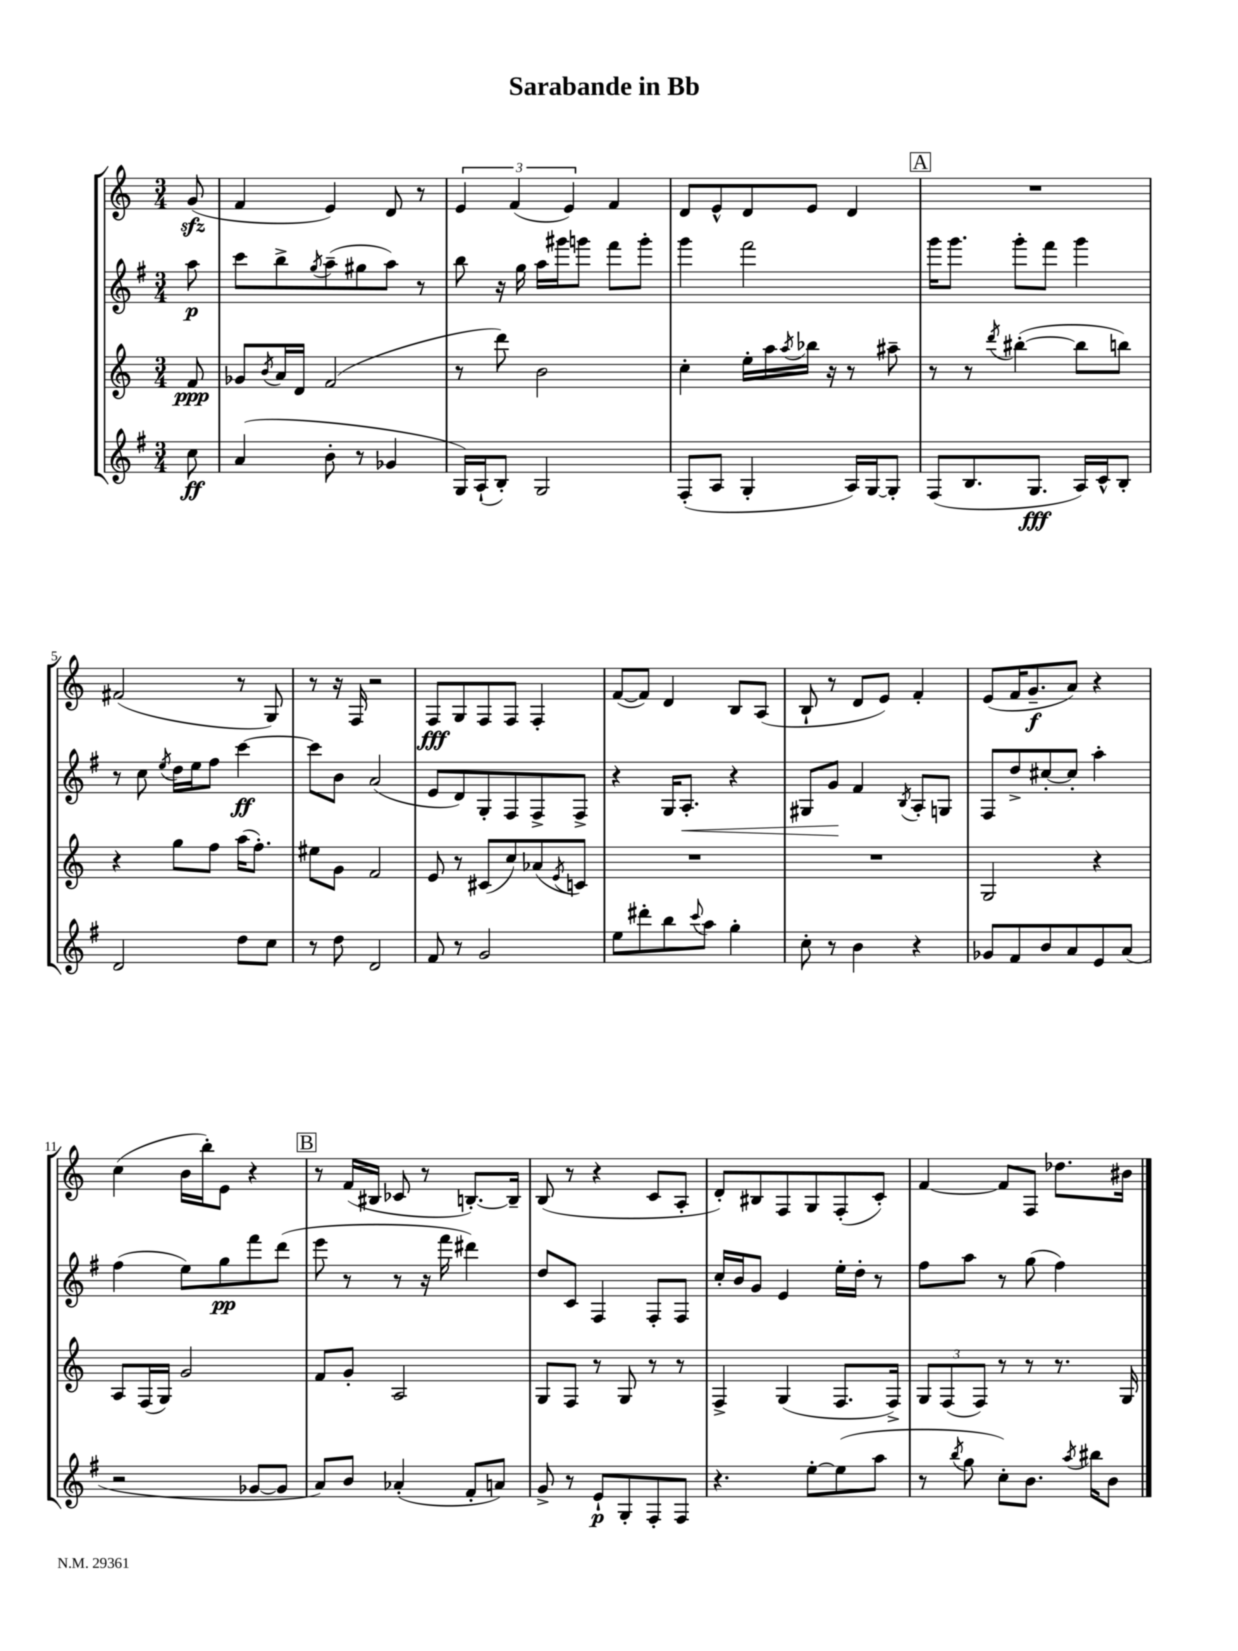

**kern	**dynam	**kern	**dynam	**kern	**dynam	**kern	**dynam
*part4	*part4	*part3	*part3	*part2	*part2	*part1	*part1
*staff4	*staff4	*staff3	*staff3	*staff2	*staff2	*staff1	*staff1
*clefG2	*	*clefG2	*	*clefG2	*	*clefG2	*
*k[f#]	*	*k[]	*	*k[f#]	*	*k[]	*
*M3/4	*	*M3/4	*	*M3/4	*	*M3/4	*
=	=	=	=	=	=	=	=
8cc\	ff	8f/	ppp	8aa\	p	(8gzz/	.
=1	=1	=1	=1	=1	=1	=1	=1
(4a/	.	8g-X/L	.	8ccc\L	.	4f/	.
.	.	8qb/	.	.	.	.	.
.	.	16a/L	.	8bb^\	.	.	.
.	.	16d/JJ	.	.	.	.	.
.	.	.	.	8qgg/	.	.	.
8b'\	.	(2f/	.	(8aa~\	.	4e/)	.
8r	.	.	.	8gg#X\	.	.	.
4g-X/	.	.	.	8aa\J)	.	8d/	.
.	.	.	.	8r	.	8r	.
=2	=2	=2	=2	=2	=2	=2	=2
16G/LL)	.	8r	.	8bb\	.	6e/	.
(16A`/J	.	.	.	.	.	.	.
8B'/J)	.	8ddd\)	.	16r	.	.	.
.	.	.	.	.	.	(6f/	.
.	.	.	.	16gg\	.	.	.
2G/	.	2b\	.	16aa\LL	.	.	.
.	.	.	.	16ggg#X\J	.	.	.
.	.	.	.	.	.	6e/)	.
.	.	.	.	8gggn\J	.	.	.
.	.	.	.	8fff#\L	.	4f/	.
.	.	.	.	8ggg'\J	.	.	.
=3	=3	=3	=3	=3	=3	=3	=3
(8F#'/L	.	4cc'\	.	4ggg\	.	8d/L	.
8A/J	.	.	.	.	.	8e^^/	.
4G'/	.	16ee'\LL	.	2fff#\	.	8d/	.
.	.	16aa\	.	.	.	.	.
.	.	8qaa/	.	.	.	.	.
.	.	16bb-X\JJ	.	.	.	8e/J	.
.	.	16r	.	.	.	.	.
16A/LL)	.	8r	.	.	.	4d/	.
[16G/J	.	.	.	.	.	.	.
8G'/J]	.	8aa#X~\	.	.	.	.	.
!!LO:REH:place=s1:t=A
=4	=4	=4	=4	=4	=4	=4	=4
(8F#/L	.	8r	.	16ggg\KL	.	2.r	.
.	.	.	.	8.ggg\J	.	.	.
8.B/	.	8r	.	.	.	.	.
.	.	8qddd/	.	.	.	.	.
.	.	([4bb#X'\	.	8ggg'\L	.	.	.
8.G/J	fff	.	.	.	.	.	.
.	.	.	.	8fff#\J	.	.	.
16A/LL)	.	8bb#\L]	.	4ggg\	.	.	.
16c^^/J	.	.	.	.	.	.	.
8B'/J	.	8bbn\J)	.	.	.	.	.
!!LO:LB:g=z
=5	=5	=5	=5	=5	=5	=5	=5
2d/	.	4r	.	8r	.	(2f#X/	.
.	.	.	.	8cc\	.	.	.
.	.	.	.	8qee/	.	.	.
.	.	8gg\L	.	16dd\LL	.	.	.
.	.	.	.	16ee\J	.	.	.
.	.	8ff\J	.	8ff#\J	.	.	.
8dd\L	.	(16aa\KL	.	[4ccc\	ff	8r	.
.	.	8.ff'\J)	.	.	.	.	.
8cc\J	.	.	.	.	.	8G/)	.
=6	=6	=6	=6	=6	=6	=6	=6
8r	.	8ee#X\L	.	8ccc\L]	.	8r	.
8dd\	.	8g\J	.	8b\J	.	16r	.
.	.	.	.	.	.	16F/	.
2d/	.	2f/	.	(2a/	.	2r	.
=7	=7	=7	=7	=7	=7	=7	=7
8f#/	.	8e/	.	8e/L	.	8F/L	fff
8r	.	8r	.	8d/)	.	8G/	.
2g/	.	(8c#X/L	.	8G'/	.	8F/	.
.	.	8cc/)	.	8F#/	.	8F/J	.
.	.	(8a-X/	.	8F#^/	.	4F'/	.
.	.	8qe/	.	.	.	.	.
.	.	8cn/J)	.	8F#^/J	.	.	.
=8	=8	=8	=8	=8	=8	=8	=8
8ee\L	.	2.r	.	4r	.	([8f/L	.
8ddd#X'\	.	.	.	.	.	8f/J])	.
8bb\	.	.	.	16G/KL	.	4d/	.
!	!	!	!	!	!LO:HP:b	!	!
.	.	.	.	8.A'/J	<	.	.
8qqccc/	.	.	.	.	.	.	.
8aa\J	.	.	.	.	.	.	.
4gg'\	.	.	.	4r	.	8B/L	.
.	.	.	.	.	.	(8A/J	.
=9	=9	=9	=9	=9	=9	=9	=9
8cc'\	.	2.r	.	8G#X/L	.	8B`/	.
8r	.	.	.	8g/J	.	8r	.
4b\	.	.	.	4f#/	[	8d/L	.
.	.	.	.	.	.	8e/J)	.
.	.	.	.	8qB/	.	.	.
4r	.	.	.	8A'/L	.	4f'/	.
.	.	.	.	8Gn/J	.	.	.
=10	=10	=10	=10	=10	=10	=10	=10
8g-X/L	.	2G/	.	8F#/L	.	(8e/L	.
8f#/	.	.	.	8dd^/	.	16f/K	.
.	.	.	.	.	.	8.g~/	f
8b/	.	.	.	[8cc#X'/	.	.	.
8a/	.	.	.	8cc#'/J]	.	8a/J)	.
8e/	.	4r	.	4aa'\	.	4r	.
(8a/J	.	.	.	.	.	.	.
!!LO:LB:g=z
=11	=11	=11	=11	=11	=11	=11	=11
2r	.	8A/L	.	(4ff#\	.	(4cc\	.
.	.	(16F/L	.	.	.	.	.
.	.	16G/JJ)	.	.	.	.	.
.	.	2g/	.	8ee\L)	.	16b\LL	.
.	.	.	.	.	.	16bb'\J)	.
.	.	.	.	8gg\	pp	8e\J	.
[8g-X/L	.	.	.	8fff#\	.	4r	.
8g-/J]	.	.	.	(8ddd\J	.	.	.
!!LO:REH:place=s1:t=B
=12	=12	=12	=12	=12	=12	=12	=12
8a/L)	.	8f/L	.	8eee\	.	8r	.
8b/J	.	8g'/J	.	8r	.	(16f/LL	.
.	.	.	.	.	.	16B#X/JJ	.
(4a-X'/	.	2A/	.	8r	.	8c-X/	.
.	.	.	.	16r	.	8r	.
.	.	.	.	16fff#\	.	.	.
8f#'/L	.	.	.	4ddd#X\)	.	[8.Bn'/L)	.
8an/J)	.	.	.	.	.	.	.
.	.	.	.	.	.	16B~/Jk]	.
=13	=13	=13	=13	=13	=13	=13	=13
8g^/	.	8G/L	.	8dd/L	.	(8B/	.
8r	.	8F/J	.	8c/J	.	8r	.
8e`/L	p	8r	.	4F#/	.	4r	.
8G'/	.	8G/	.	.	.	.	.
8F#'/	.	8r	.	8F#'/L	.	8c/L	.
8F#/J	.	8r	.	8F#/J	.	8A'/J	.
=14	=14	=14	=14	=14	=14	=14	=14
4.r	.	4F^/	.	16cc'/LL	.	8d'/L)	.
.	.	.	.	16b/J	.	.	.
.	.	.	.	8g/J	.	8B#X/	.
.	.	(4G/	.	4e/	.	8F/	.
[8ee'\L	.	.	.	.	.	8G/	.
(8ee\]	.	8.F/L	.	16ee'\LL	.	(8F'/	.
.	.	.	.	16dd'\JJ	.	.	.
8aa\J	.	.	.	8r	.	8c'/J)	.
.	.	16F^/Jk)	.	.	.	.	.
=15	=15	=15	=15	=15	=15	=15	=15
8r	.	12G/L	.	8ff#\L	.	[4f/	.
.	.	(12F/	.	.	.	.	.
8qbb/	.	.	.	.	.	.	.
8gg\	.	.	.	8aa\J	.	.	.
.	.	12F/J)	.	.	.	.	.
8cc'\L)	.	8r	.	8r	.	8f/L]	.
8.b\J	.	8r	.	(8gg\	.	8F/J	.
.	.	8.r	.	4ff#\)	.	8.dd-X\L	.
8qaa/	.	.	.	.	.	.	.
16bb#X\KL	.	.	.	.	.	.	.
8b\J	.	.	.	.	.	.	.
.	.	16G/	.	.	.	16b#X\Jk	.
==	==	==	==	==	==	==	==
*-	*-	*-	*-	*-	*-	*-	*-
